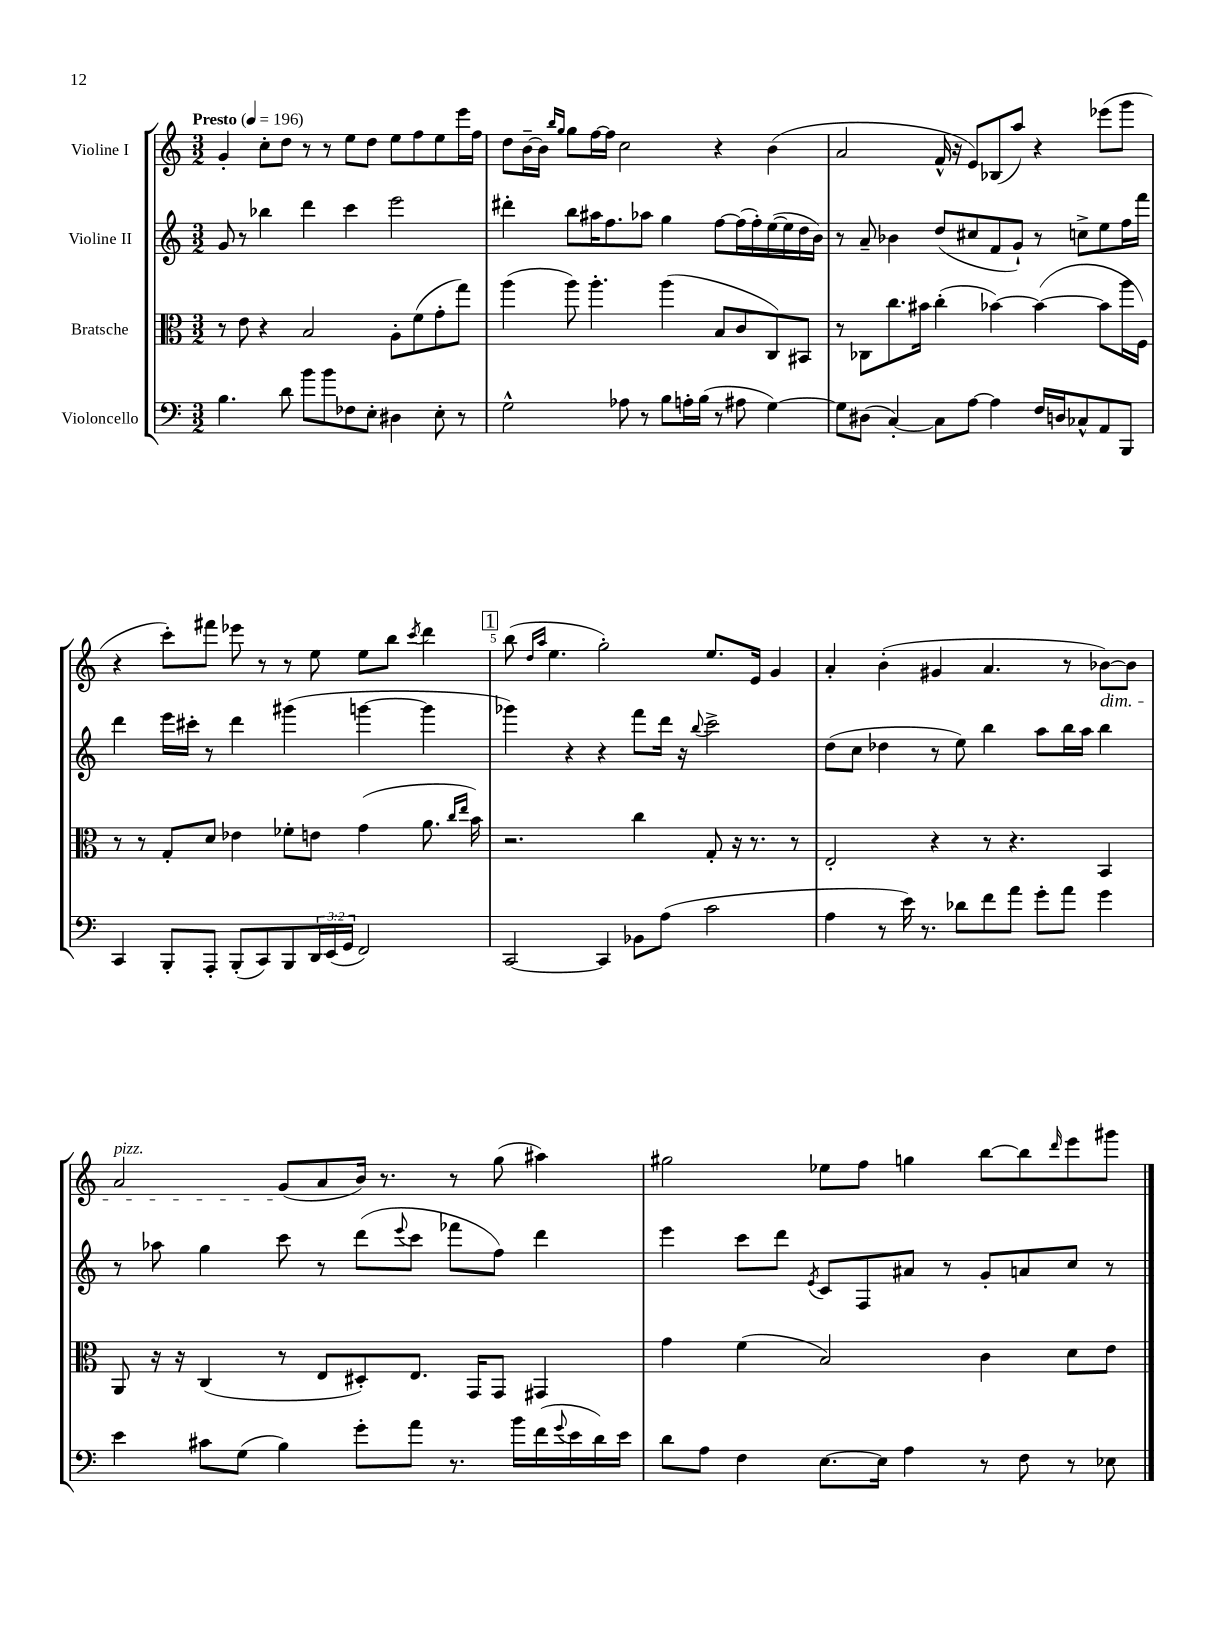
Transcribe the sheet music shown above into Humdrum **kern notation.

**kern	**kern	**kern	**kern
*staff4	*staff3	*staff2	*staff1
*clefF4	*clefC3	*clefG2	*clefG2
*k[]	*k[]	*k[]	*k[]
*M3/2	*M3/2	*M3/2	*M3/2
*MM196	*MM196	*MM196	*MM196
4.B\	8r	8g/	4g'/
.	8e\	8r	.
.	4r	4bb-\	8cc'\L
8d\	.	.	8dd\J
8b\L	2B/	4ddd\	8r
8b\	.	.	8r
8F-\	.	4ccc\	8ee\L
8E'\J	.	.	8dd\J
4D#\	8A'\L	2eee\	8ee\L
.	(8f\	.	8ff\
8E'\	8g'\	.	8ee\
8r	8gg\J)	.	16eee\L
.	.	.	16ff\JJ
=	=	=	=
2G^^\	(4aa\	4ddd#'\	8dd\L
.	.	.	[16b~\L
.	.	.	16b\]JJ
.	.	.	16qqbb/LL
.	.	.	16qqgg/JJ
.	8aa\)	8bb\L	8gg\L
.	4.aa'\	16aa#\K	[16ff\L
.	.	8.ff\	16ff\]JJ
8A-\	.	.	2cc\
8r	.	8aa-\J	.
8B\L	(4aa\	4gg\	.
16A'\L	.	.	.
(16B\JJ	.	.	.
8r	8B/L	[8ff\L	4r
8A#\	8c/	(16ff\]L	.
.	.	16ff'\)	.
[4G\)	8C/)	([16ee\	(4b\
.	.	16ee\]	.
.	8BB#/J	16dd\	.
.	.	16b\JJ)	.
=	=	=	=
8G\]L	8r	8r	2a/
(8D#\J	8C-\L	8a~/	.
[4C'/)	8.cc\	4b-\	.
.	16b#\Jk	.	.
8C\]L	(4cc'\	(8dd/L	16f^^/
.	.	.	16r
[8A\J	.	8cc#/	8e/L)
4A\]	[4b-\)	8f/	(8B-/
.	.	8g`/J)	8aa/J)
16F/LL	(4b-\_	8r	4r
16D/J	.	.	.
8C-^^/	.	8cc^\L	.
8AA/	8b-\]L	8ee\	(8eee-\L
8BBB/J	16aa\L	16ff\L	8ggg\J
.	16F\JJ)	16fff\JJ	.
=	=	=	=
4CC/	8r	4ddd\	4r
.	8r	.	.
8BBB'/L	8G'/L	16eee\LL	8ccc'\L)
.	.	16ccc#'\JJ	.
8AAA'/J	8d/J	8r	8fff#\J
(8BBB'/L	4e-\	4ddd\	8eee-\
8CC/)	.	.	8r
8BBB/	8f-'\L	(4ggg#\	8r
24DD/L	8e\J	.	8ee\
(24EE/	.	.	.
24GG/JJ	.	.	.
2FF/)	(4g\	[4ggg\	8ee\L
.	.	.	8bb\J
.	.	.	8qccc/
.	8.a\	4ggg\]	4ddd\
.	16qqcc/LL	.	.
.	16qqee/JJ	.	.
.	16b\)	.	.
=	=	=	=
[2CC/	2.r	4ggg-\)	(8bb\
.	.	.	16qqdd/LL
.	.	.	16qqaa/JJ
.	.	.	4.ee\
.	.	4r	.
4CC/]	.	4r	2gg'\)
8BB-\L	4cc\	8fff\L	.
(8A\J	.	16ddd\Jk	.
.	.	16r	.
.	.	8qqbb/	.
2c\	8G'/	2ccc^\	8.ee/L
.	16r	.	.
.	8.r	.	16e/Jk
.	.	.	4g/
.	8r	.	.
=	=	=	=
4A\	2E'/	(8dd\L	4a'/
.	.	8cc\J	.
8r	.	4dd-\	(4b'\
16e\)	.	.	.
8.r	.	.	.
.	4r	8r	4g#/
8d-\L	.	8ee\)	.
8f\	8r	4bb\	4.a/
8a\J	4.r	.	.
8g'\L	.	8aa\L	.
8a\J	.	16bb\L	8r
.	.	16aa\JJ	.
4g\	4BB/	4bb\	[8b-\L)
.	.	.	8b-\]J
=	=	=	=
4e\	8AA/	8r	2a/
.	16r	8aa-\	.
.	16r	.	.
8c#\L	(4C/	4gg\	.
(8G\J	.	.	.
4B\)	8r	8ccc\	(8g/L
.	8E/L	8r	8a/
8g'\L	8D#'/)	(8ddd\L	16b/Jk)
.	.	.	8.r
.	.	8qqeee/	.
8a\J	8.E/J	8ccc\J	.
8.r	.	8fff-\L	8r
.	16GG/LK	.	.
.	8GG/J	8ff\J)	(8gg\
16b\LL	.	.	.
(16f\	4GG#/	4ddd\	4aa#\)
8qqg/	.	.	.
16e\	.	.	.
16d\)	.	.	.
16e\JJ	.	.	.
=	=	=	=
8d\L	4g\	4eee\	2gg#\
8A\J	.	.	.
4F\	(4f\	8ccc\L	.
.	.	8ddd\J	.
.	.	8qe/	.
[8.E\L	2B/)	8c/L	8ee-\L
.	.	8F/	8ff\J
16E\]Jk	.	.	.
4A\	.	8a#/J	4gg\
.	.	8r	.
8r	4c\	8g'/L	[8bb\L
8F\	.	8a/	8bb\]
.	.	.	16qqddd/
8r	8d\L	8cc/J	8eee\
8E-\	8e\J	8r	8ggg#\J
==	==	==	==
*-	*-	*-	*-
